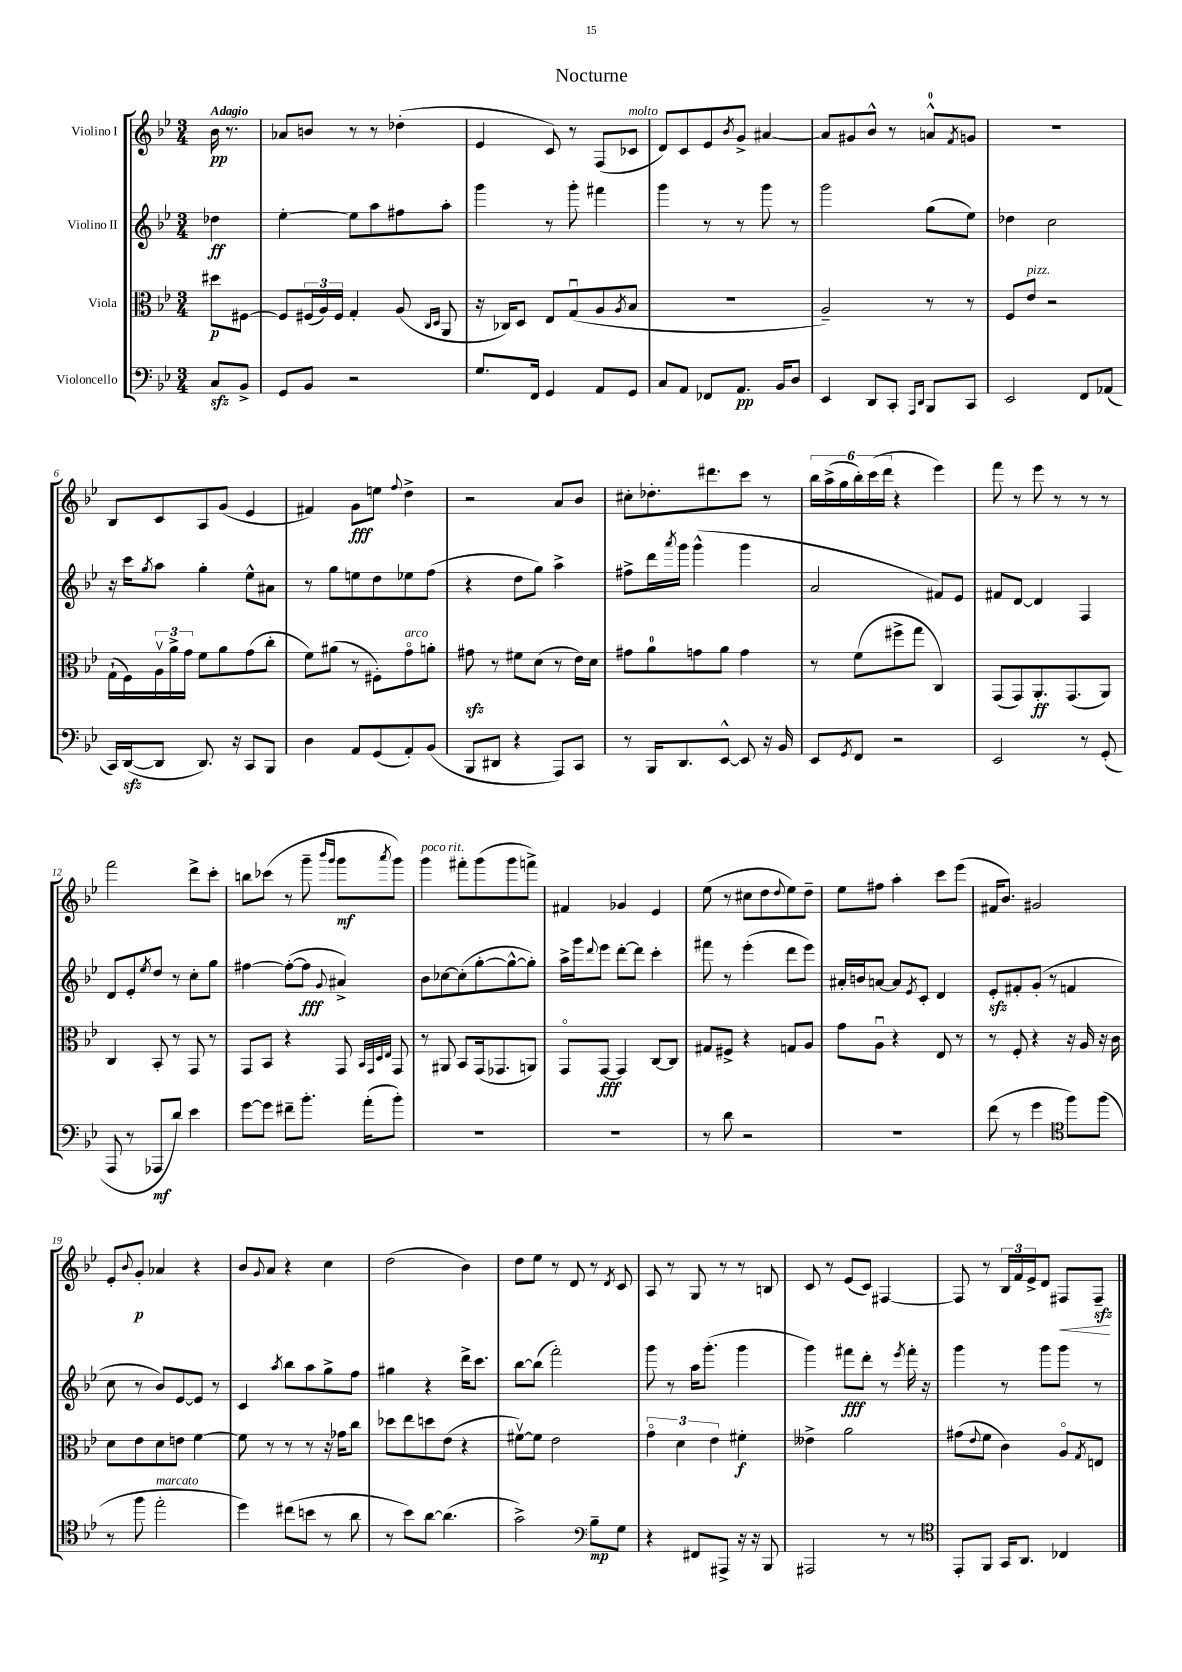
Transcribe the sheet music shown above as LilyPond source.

\header { title = "Nocturne" }
<<
\new StaffGroup <<
\new Staff = "s0" \with { instrumentName = "Violino I" } {
    \clef treble \key bes \major \numericTimeSignature \time 3/4 \partial 4 \tempo "Adagio"
    bes'16\pp r8. |
    aes'8 b'8 r8 r8 des''4-.( |
    ees'4 c'8) r8 f8( ces'8^\markup { \italic "molto" } |
    d'8) c'8 ees'8 \acciaccatura { bes'8 } g'8-> ais'4~ |
    ais'8 gis'8 bes'8-^ r8 a'8-0-^ \acciaccatura { f'8 } g'8 |
    R2. |
    bes8 c'8 a8 g'8( ees'4 |
    fis'4) g'8\fff e''8 \appoggiatura { f''8 } d''4-> |
    r2 a'8 bes'8 |
    cis''8-. des''8.-. dis'''8. c'''8 r8 |
    \tuplet 6/4 { bes''16 a''16->( g''16 bes''16-.) c'''16( d'''16 } r4 ees'''4) |
    f'''8 r8 ees'''8 r8 r8 r8 |
    f'''2 d'''8-> c'''8-. |
    b''8 ces'''8( r8 g'''8-- \grace { bes'''16 g'''16 } g'''8\mf \acciaccatura { a'''8 } g'''8) |
    g'''4^\markup { \italic "poco rit." } fis'''8-. g'''8( g'''8 f'''8->) |
    fis'4 ges'4 ees'4 |
    ees''8( r8 cis''8 d''8 \appoggiatura { d''8 } ees''8) d''8-- |
    ees''8 fis''8 a''4-. c'''8 ees'''8( |
    fis'16 bes'8.) gis'2 |
    ees'8-. \appoggiatura { bes'8 } g'8-.\p aes'4 r4 |
    bes'8 \appoggiatura { g'8 } a'8 r4 c''4 |
    d''2( bes'4) |
    d''8 ees''8 r8 d'8 r8 \acciaccatura { d'8 } c'8 |
    a8 r8 g8 r8 r8 b8 |
    c'8 r8 ees'8( c'8) fis4~ |
    fis8 r8 \tuplet 3/2 { bes16 f'16 ees'16-> } d'8 fis8\< fis8--\sfz\! \bar "|." |
}
\new Staff = "s1" \with { instrumentName = "Violino II" } {
    \clef treble \key bes \major \numericTimeSignature \time 3/4 \partial 4
    des''4\ff |
    ees''4~-. ees''8 a''8 fis''8 a''8-. |
    g'''4 r8 g'''8-. fis'''4 |
    g'''4 r8 r8 g'''8 r8 |
    g'''2 g''8( ees''8) |
    des''4 c''2 |
    r16 c'''16 \acciaccatura { g''8 } a''8 g''4-. ees''8-^ ais'8 |
    r8 g''8 e''8 d''8 ees''8 f''8( |
    r4 d''8 g''8) a''4-> |
    fis''8-> d'''16 \acciaccatura { a'''8 } g'''16 g'''4-^( g'''4 |
    a'2 fis'8) ees'8 |
    fis'8 d'8~ d'4 f4 |
    d'8 ees'8-. \acciaccatura { ees''8 } d''8 r8 c''8-. g''8 |
    fis''4~ fis''8~-.( fis''8\fff \appoggiatura { g'8 } ais'4->) |
    bes'8 ces''8~ ces''8-.( g''8~-. g''8~-^ g''8-.) |
    a''16-> g'''16 \appoggiatura { d'''8 } ees'''8 d'''8~-. d'''8 c'''4-. |
    fis'''8 r8 ees'''4-.( d'''8 ees'''8) |
    ais'16-. b'16 a'8~ a'8 \acciaccatura { ees'8 } c'8-. d'4 |
    ees'8-.\sfz fis'8-. g'8-.( r8 f'4 |
    c''8 r8 bes'8) ees'8~ ees'8 r8 |
    c'4 \acciaccatura { a''8 } bes''8 a''8 g''8-> f''8 |
    gis''4 r4 d'''16-> c'''8. |
    bes''8~ bes''8( f'''2-.) |
    g'''8 r8 a''16 g'''8.-.( g'''4 |
    g'''4) fis'''8\fff d'''8-. r8 \acciaccatura { ees'''8 } fis'''16-. r16 |
    g'''4 r8 g'''8 g'''8 r8 \bar "|." |
}
\new Staff = "s2" \with { instrumentName = "Viola" } {
    \clef alto \key bes \major \numericTimeSignature \time 3/4 \partial 4
    dis''8\p fis8~ |
    fis8 \tuplet 3/2 { fis16( a16) fis16 } g4-. a8( \grace { c16 d16 } a,8 |
    r16 ces16) d8 ees8 g8\downbow( a8 \acciaccatura { a8 } bes8 |
    R2. |
    a2--) r8 r8 |
    f8 ees'8^\markup { \italic "pizz." } r2 |
    g16-!( f16) \tuplet 3/2 { a16\upbow a'16-> g'16 } f'8 a'8 g'8( c''8-. |
    f'8) ais'8( r8 fis8-.) g'8\flageolet^\markup { \italic "arco" } a'8-. |
    gis'8\sfz r8 fis'8 d'8( r8 ees'16) d'16 |
    gis'8 a'8-0 g'8 a'8 g'4 |
    r8 f'8( fis''8-> g''8 c4) |
    g,8( g,8) a,8.-.\ff g,8.( a,8) |
    c4 bes,8-. r8 g,8 r8 |
    g,8 bes,8 r4 g,8 \grace { bes,32 g,32 d32 ees32 } g,8 |
    r8 ais,8 bes,8 g,16( ges,8. a,8) |
    g,8\flageolet g,8~\fff g,4 c8~ c8 |
    gis8 fis8-> r4 g8 a8 |
    g'8 a8\downbow r4 ees8 r8 |
    r8 f8-. r4 r16 a16 r16 c'16 |
    d'8 ees'8 d'8 e'8 f'4~ |
    f'8 r8 r8 r8 r16 ges'16 c''8 |
    des''8 ees''8 d''8 ees'8( r4 |
    fis'8~\upbow) fis'8 ees'2 |
    \tuplet 3/2 { g'4\flageolet d'4 ees'4 } fis'4-.\f |
    eeses'4-> a'2 |
    gis'8( \appoggiatura { ees'8 } f'8 c'4) a8\flageolet \acciaccatura { g8 } e8 \bar "|." |
}
\new Staff = "s3" \with { instrumentName = "Violoncello" } {
    \clef bass \key bes \major \numericTimeSignature \time 3/4 \partial 4
    c8\sfz bes,8-> |
    g,8 bes,8 r2 |
    g8. f,16 g,4 a,8 g,8 |
    c8 a,8 fes,8 a,8.\pp bes,16 d8 |
    ees,4 d,8 c,8-. \grace { a,,16 d,16 } bes,,8 c,8 |
    ees,2 f,8 aes,8( |
    c,16) d,16~\sfz( d,8 d,8.) r16 c,8 bes,,8 |
    d4 a,8 g,8( a,8-.) bes,8( |
    bes,,8 dis,8 r4 a,,8) c,8 |
    r8 bes,,16 d,8. ees,8~-^ ees,8 r16 bes,16 |
    ees,8 \acciaccatura { g,8 } f,8 r2 |
    ees,2 r8 g,8-.( |
    a,,8 r8 aes,,8\mf d'8) ees'4 |
    g'8~ g'8 fis'8-- bes'8.-. a'16-.( bes'8-.) |
    R2. |
    R2. |
    r8 d'8 r2 |
    R2. |
    f'8( r8 g'4 \clef tenor f''8) f''8( |
    r8 f''8 ees''2-.^\markup { \italic "marcato" } |
    d''4) cis''8( b'8 r8 a'8 |
    r8 bes'8) a'8~ a'4.( |
    g'2->) \clef bass bes8--\mp g8 |
    r4 fis,8 ais,,8-> r16 r16 bes,,8 |
    ais,,2 r8 r8 |
    \clef tenor ees,8-. f,8 g,16 a,8. ces4 \bar "|." |
}
>>
>>
